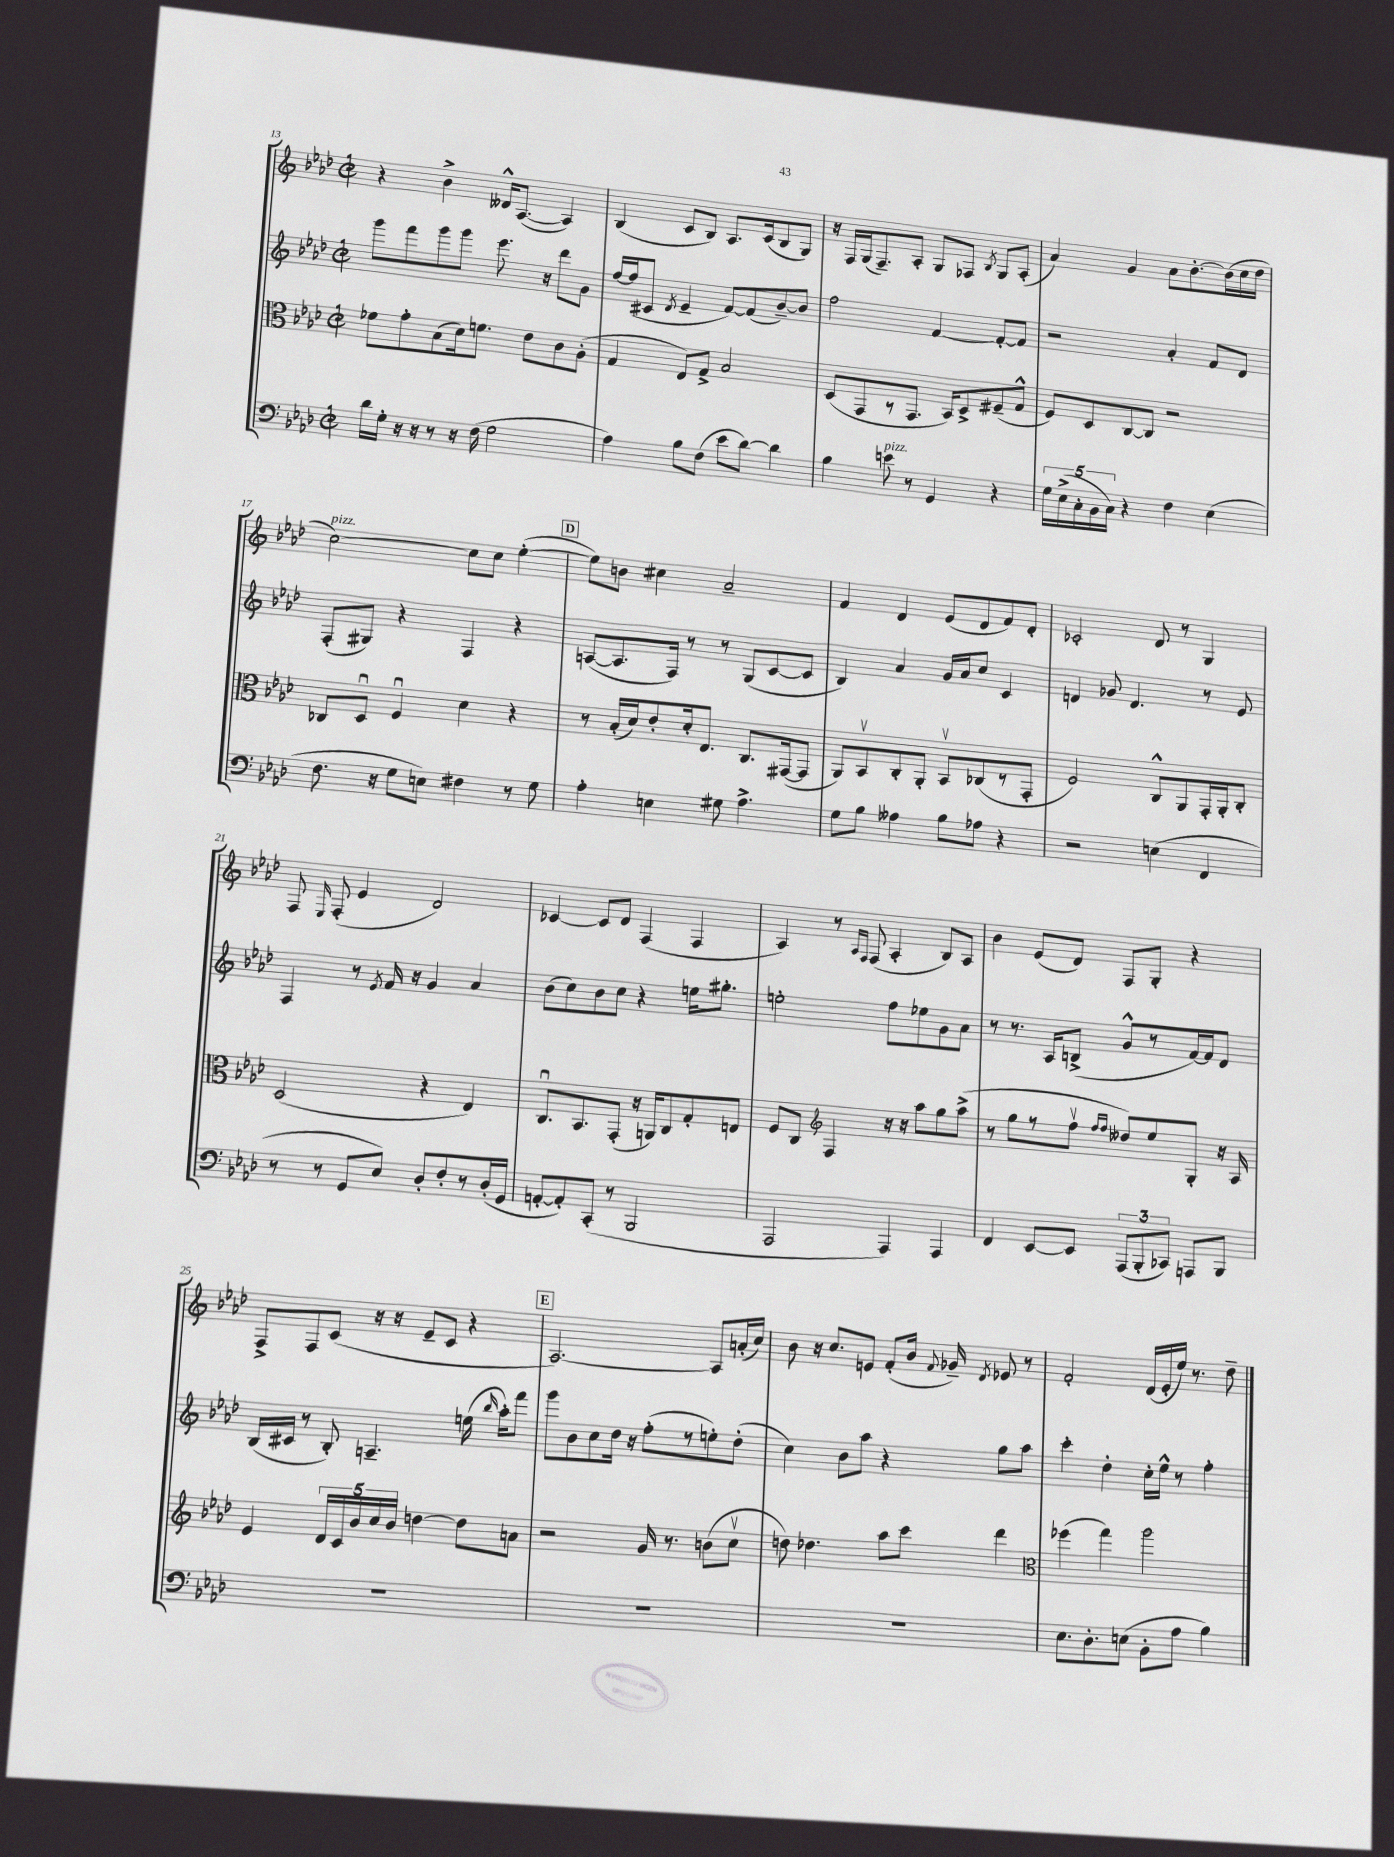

**kern	**kern	**kern	**kern
*staff4	*staff3	*staff2	*staff1
*clefF4	*clefC3	*clefG2	*clefG2
*k[b-e-a-d-]	*k[b-e-a-d-]	*k[b-e-a-d-]	*k[b-e-a-d-]
*M2/2	*M2/2	*M2/2	*M2/2
*met(c|)	*met(c|)	*met(c|)	*met(c|)
16d-	8f-	8ggg	4r
16G'	.	.	.
16r	8g'	8fff	.
16r	.	.	.
8r	(8B-	8ggg	4b-^
16r	16d-)	8ggg	.
(16F	8.f	.	.
2G	.	8.eee-	16d--^^
.	.	.	([8.A-
.	8e-	.	.
.	.	16r	.
.	8c	8ddd-	4A-])
.	(8A-'	8g	.
=	=	=	=
4A-)	4G	[16ff	(4B-
.	.	(16ff]	.
.	.	8c#	.
.	.	8qd-	.
8B-	8E-)	4e-~	8c
(8F	8G^	.	8B-)
8e-	2B-	[8f)	8.A-
[8d-)	.	(8f]	.
.	.	.	(16c
4d-]	.	[8b-~)	8B-
.	.	8b-]	8G)
=	=	=	=
4B-	(8D-	2ff	16r
.	.	.	16F
.	8GG	.	(16G
.	.	.	8.F~)
8e	8r	.	.
8r	8.GG	.	8A-'
4GG	.	[4f	8G
.	16BB-)	.	.
.	8D-^	.	8F-
.	.	.	8qB-
4r	(8F#~	8f'_	8G
.	8G^^	8f]	(8A-'
=	=	=	=
20G	8F)	2r	4a-)
(20E-^	.	.	.
20C'	.	.	.
.	8D-	.	.
20BB-	.	.	.
20C)	.	.	.
4r	[8C	.	4g
.	8C]	.	.
4F	2r	4a-'	8a-
.	.	.	[8.b-'
(4E-	.	8f	.
.	.	.	(16b-]
.	.	8d-	16cc
.	.	.	16dd-
=	=	=	=
8.F	8C-	(8F'	[2cc)
.	8D-u	8G#)	.
16r	.	.	.
8G	4Fu	4r	.
8E)	.	.	.
4F#	4d-	4F	8cc]
.	.	.	8cc
8r	4r	4r	([4ee-'
8G	.	.	.
=	=	=	=
4A-'	8r	([8A	8ee-])
.	(16B-'	8.A]	8b
.	16d-)	.	.
4E	8e-'	.	4cc#
.	.	16F)	.
.	16d-'	8r	.
.	8.E-	.	.
8G#	.	8r	2a-~
4.A-^	8.C	(8G	.
.	.	[8c	.
.	([16GG#	.	.
.	8GG#]	8c]	.
=	=	=	=
8G	8AA-)	4B-)	4f
8B-	8BB-v	.	.
4A--	8C'	4a-	4d-
.	8AA-'	.	.
8B-	8BB-v	16g	(8e-
.	.	16a-	.
8A-	(8C-	8cc	8d-
4r	8r	4c	8f)
.	8GG'	.	8d-'
=	=	=	=
2r	2F)	4d	2c-'
.	.	8g-	.
.	.	4.d	.
(4E	8C^^	.	8d-
.	8AA-	.	8r
4FF	16GG'	8r	4G
.	16AA-'	.	.
.	8C'	8e-	.
=	=	=	=
8r	(2D-	4F	8F
.	.	.	16qqE-
8r	.	.	(8F'
8GG	.	8r	4e-
.	.	8qe-	.
8E-)	.	16f	.
.	.	16r	.
8D-'	4r	4g	2d-)
8F'	.	.	.
8r	4E-)	4a-	.
(16D-'	.	.	.
16GG	.	.	.
=	=	=	=
[8AA'	8.Cu	(8b-	[4c-
8AA'])	.	8cc)	.
.	8.BB-	.	.
(8CC'	.	8b-	8c-]
8r	(8GG'	8cc	8d-
2BBB-	16r	4r	(4F
.	16AA)	.	.
.	8C	.	.
.	8G'	16ee	4F
.	.	8.gg#'	.
.	8E	.	.
=	=	=	=
2AAA-	8F	2ee'	4A-)
.	8C	.	.
*	*clefG2	*	*
.	4F	.	8r
.	.	.	16qqA-
.	.	.	16qqF
.	.	.	(8F
4AAA-)	16r	8ff	4A-'
.	16r	.	.
.	8aa-	8ee-	.
4AAA-	8gg	8g	8B-)
.	(8aa-^	8a-	8A-
=	=	=	=
4FF	8r	8r	4b-
.	8gg	8.r	.
[8EE-	8r	.	(8e-
.	.	16A-	.
8EE-]	8ffv	(8B^	8d-)
.	16qqff	.	.
.	16qqff	.	.
(12AAA-	8dd--)	8g^^	8F
12BBB-'	.	.	.
.	8ee-	8r	8G'
12CC-)	.	.	.
8AAA	8G'	[16f)	4r
.	.	16f]	.
8BBB-	16r	8d-	.
.	16A-	.	.
=	=	=	=
1r	4e-	(16B-	8F^
.	.	16c#	.
.	.	8r	8F
.	20d-	8B-')	(8c
.	20c	.	.
.	20b-	.	.
.	.	4.A~	16r
.	20cc	.	.
.	.	.	16r
.	20b-	.	.
.	[4dd	.	8e-~
.	.	.	8c
.	8dd]	(16ee	4r
.	.	16qqbb-	.
.	.	16aa-')	.
.	8a	8fff	.
=	=	=	=
1r	2r	8ggg	[2.A-)
.	.	8b-	.
.	.	8cc	.
.	.	16dd-	.
.	.	16r	.
.	16g	(8ff'	.
.	8.r	.	.
.	.	8r	.
.	(8b	8ee')	8A-]
.	8ccv	(8dd-'	(16a'
.	.	.	16cc)
=	=	=	=
1r	8dd)	4cc)	8b-
.	4.dd-	.	16r
.	.	.	8.cc
.	.	8b-	.
.	.	8aa-	8e
.	8aa-	4r	(8f'
.	8ccc	.	16b-
.	.	.	8qqf
.	.	.	16g-~)
.	.	.	8qd-
.	4ddd-	8gg	8e-
.	.	8aa-	8r
=	=	=	=
*	*clefC3	*	*
8.E-	(4ff-	4ccc'	2f'
8.D-'	.	.	.
.	4gg)	4dd-'	.
(8E	.	.	.
8BB-'	2aa-	16cc'	(16d-
.	.	16ee-^^	16e-'
8A-	.	8r	16ee-)
.	.	.	8.r
4B-)	.	4ff'	.
.	.	.	8dd-~
==	==	==	==
*-	*-	*-	*-
